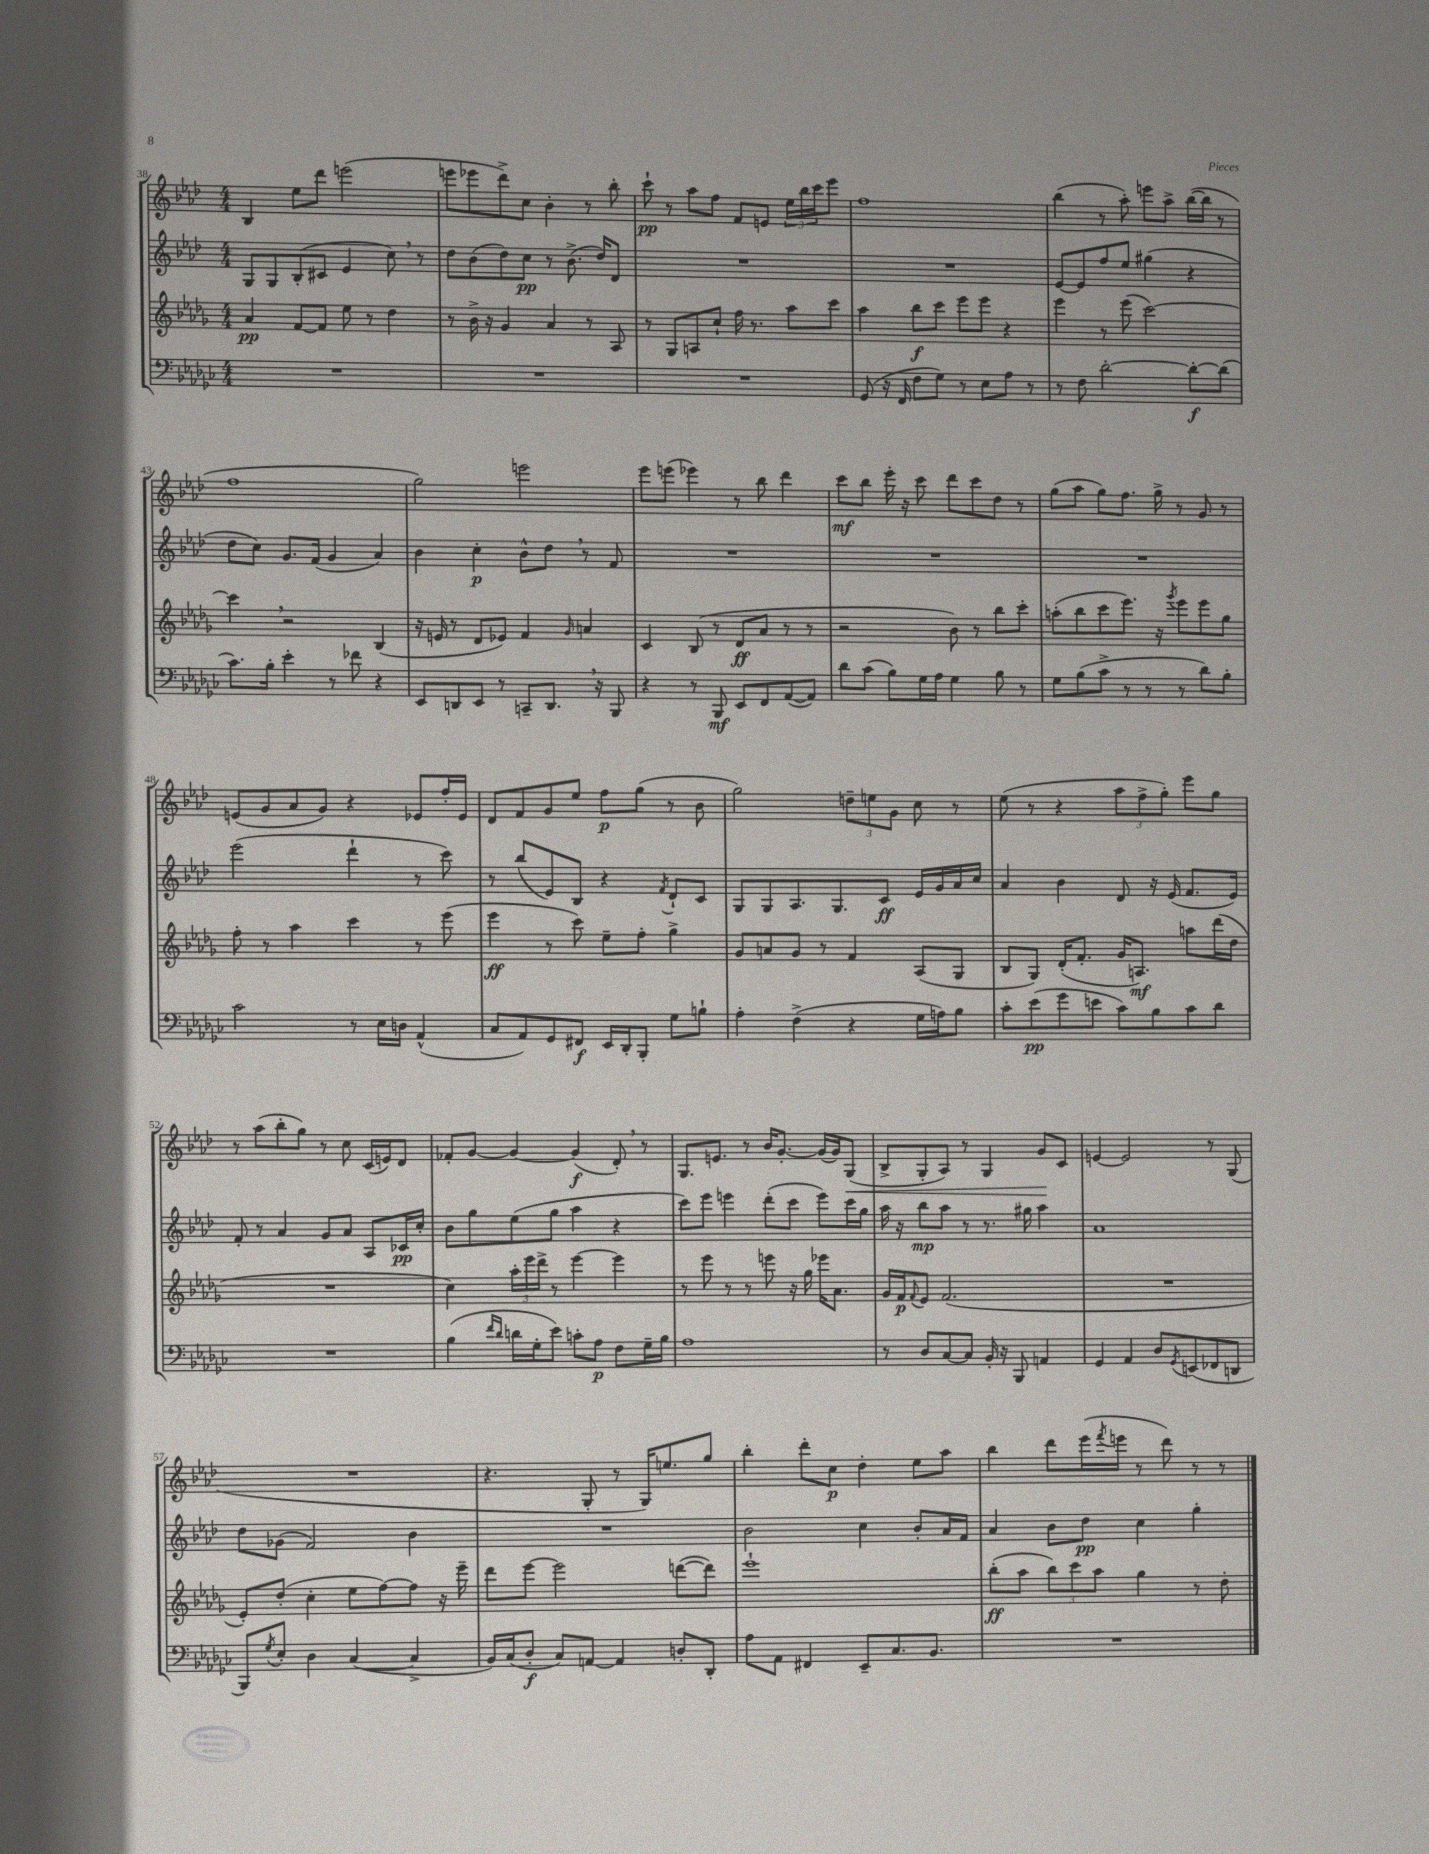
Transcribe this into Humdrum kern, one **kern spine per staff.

**kern	**dynam	**kern	**dynam	**kern	**dynam	**kern	**dynam
*part4	*part4	*part3	*part3	*part2	*part2	*part1	*part1
*staff4	*staff4	*staff3	*staff3	*staff2	*staff2	*staff1	*staff1
*clefF4	*	*clefG2	*	*clefG2	*	*clefG2	*
*k[b-e-a-d-g-c-]	*	*k[b-e-a-d-g-]	*	*k[b-e-a-d-]	*	*k[b-e-a-d-]	*
*M4/4	*	*M4/4	*	*M4/4	*	*M4/4	*
=38	=38	=38	=38	=38	=38	=38	=38
1r	.	4a-/	pp	8G/L	.	4B-/	.
.	.	.	.	8G/	.	.	.
.	.	[8f/L	.	(8B-'/	.	8ee-\L	.
.	.	8f/J]	.	8c#X/J	.	8ddd-\J	.
.	.	8ee-\	.	4e-/	.	(2eeen\	.
.	.	8r	.	.	.	.	.
.	.	4dd-\	.	8cc,\)	.	.	.
.	.	.	.	8r	.	.	.
=39	=39	=39	=39	=39	=39	=39	=39
1r	.	8r	.	8dd-\L	.	8eeen\L	.
.	.	16b-^\	.	(8b-\	.	8eee-X\	.
.	.	16r	.	.	.	.	.
.	.	4g-/	.	8dd-\)	.	8ddd-^\)	.
.	.	.	.	8cc\J	pp	8cc\J	.
.	.	4a-/	.	8r	.	4b-'\	.
.	.	.	.	(8.b-^\	.	.	.
.	.	8r	.	.	.	8r	.
.	.	.	.	16dd-/KL)	.	.	.
.	.	8A-/	.	8d-/J	.	8bb-'\	.
=40	=40	=40	=40	=40	=40	=40	=40
1r	.	8r	.	1r	.	8ccc`\	pp
.	.	8G-/L	.	.	.	8r	.
.	.	8An/	.	.	.	8aa-\L	.
.	.	8cc`/J	.	.	.	8ff\J	.
.	.	16ff\	.	.	.	8f/L	.
.	.	8.r	.	.	.	.	.
.	.	.	.	.	.	8en/J	.
.	.	8aa-\L	.	.	.	24ee-\LL	.
.	.	.	.	.	.	24bb-\	.
.	.	.	.	.	.	24ccc\J	.
.	.	8ccc\J	.	.	.	8eee-\J	.
=41	=41	=41	=41	=41	=41	=41	=41
(8GG-/	.	4aa-\	.	1r	.	1ff	.
16r	.	.	.	.	.	.	.
16FF/	.	.	.	.	.	.	.
8F\L	.	8bb-\L	f	.	.	.	.
8G-\J)	.	8ccc\J	.	.	.	.	.
8r	.	8eee-\L	.	.	.	.	.
8E-\L	.	8eee-\J	.	.	.	.	.
8A-\J	.	4r	.	.	.	.	.
8r	.	.	.	.	.	.	.
=42	=42	=42	=42	=42	=42	=42	=42
8r	.	4eee-\	.	[8e-/L	.	(4bb-\	.
8F\	.	.	.	8e-/]	.	.	.
[2d-'\	.	8r	.	8ff/	.	8r	.
.	.	(8eee-\	.	8ee-/J	.	8aa-'\)	.
.	.	[2ccc\)	.	(4gg#X\	.	8eeen\L	.
.	.	.	.	.	.	8aa-^\J	.
8d-'\L_	f	.	.	4r	.	([16bb-\LL	.
.	.	.	.	.	.	16bb-\JJ]	.
(8d-\J]	.	.	.	.	.	8r	.
!!LO:LB:g=z
=43	=43	=43	=43	=43	=43	=43	=43
8.c-\L)	.	4ccc,\]	.	8dd-\L	.	1ff	.
.	.	.	.	8cc\J)	.	.	.
16B-'\Jk	.	.	.	.	.	.	.
4e-'\	.	2r	.	8.g/L	.	.	.
.	.	.	.	(16f/Jk	.	.	.
8r	.	.	.	4g/	.	.	.
8f-X\	.	.	.	.	.	.	.
4r	.	(4B-/	.	4a-/)	.	.	.
=44	=44	=44	=44	=44	=44	=44	=44
8EE-/L	.	16r	.	4b-\	.	2gg\)	.
.	.	16en/	.	.	.	.	.
8DDn/	.	8r	.	.	.	.	.
8EE-/J	.	8d-/L	.	4cc'\	p	.	.
8r	.	8e-X/J)	.	.	.	.	.
8CCn~/L	.	4f/	.	8b-^^\L	.	2eeen\	.
8.DD,/J	.	.	.	8dd-,\J	.	.	.
.	.	16qqg-/	.	.	.	.	.
.	.	4an/	.	8r	.	.	.
16r	.	.	.	.	.	.	.
8BBB-/	.	.	.	8f/	.	.	.
=45	=45	=45	=45	=45	=45	=45	=45
4r	.	4c/	.	1r	.	8eee-\L	.
.	.	.	.	.	.	(8eeen\J	.
8r	.	(8B-/	.	.	.	4eee-X\)	.
8BBB-/	mf	8r	.	.	.	.	.
8EE-/L	.	8d-/L	ff	.	.	8r	.
8FF/	.	8a-/J	.	.	.	8bb-\	.
([8AA-/	.	8r	.	.	.	4ddd-\	.
8AA-/J])	.	8r	.	.	.	.	.
=46	=46	=46	=46	=46	=46	=46	=46
8d-\L	.	2r	.	1r	.	8ccc\L	mf
(8c-\J	.	.	.	.	.	8bb-\J	.
8B-\L)	.	.	.	.	.	16eee-'\	.
.	.	.	.	.	.	16r	.
16G-\L	.	.	.	.	.	8ccc\	.
16A-\JJ	.	.	.	.	.	.	.
4G-\	.	8b-\)	.	.	.	8ddd-\L	.
.	.	8r	.	.	.	8ccc\	.
8B-\	.	8bb-\L	.	.	.	8dd-\J	.
8r	.	8ccc'\J	.	.	.	8r	.
=47	=47	=47	=47	=47	=47	=47	=47
8G-\L	.	(8aan'\L	.	1r	.	(8gg\L	.
(8B-\	.	8bb-\	.	.	.	8aa-\J	.
8c-^\J	.	8ccc\	.	.	.	8gg\L)	.
8r	.	8.eee-\J)	.	.	.	8.ff\J	.
8r	.	.	.	.	.	.	.
.	.	16r	.	.	.	16gg^\	.
.	.	8qggg-/	.	.	.	.	.
8r	.	8eee-\L	.	.	.	8r	.
8d-\L)	.	8eee-\	.	.	.	8g/	.
8B-'\J	.	8gg-\J	.	.	.	8r	.
!!LO:LB:g=z
=48	=48	=48	=48	=48	=48	=48	=48
2c-\	.	8ff'\	.	(2eee-\	.	(8en/L	.
.	.	8r	.	.	.	8g/	.
.	.	4aa-\	.	.	.	8a-/	.
.	.	.	.	.	.	8g/J)	.
8r	.	4ccc\	.	4ddd-`\	.	4r	.
16E-\LL	.	.	.	.	.	.	.
16Dn\JJ	.	.	.	.	.	.	.
(4AA-^^/	.	8r	.	8r	.	8e-X/L	.
.	.	(8eee-\	.	8ccc\)	.	16ff'/L	.
.	.	.	.	.	.	16e-/JJ	.
=49	=49	=49	=49	=49	=49	=49	=49
8C-/L	.	4eee-\	ff	8r	.	8d-/L	.
8AA-/)	.	.	.	(8bb-/L	.	8f/	.
8GG-/	.	8r	.	8e-/)	.	8g/	.
8FF#X/J	f	8ccc\)	.	8B-/J	.	8ee-/J	.
16EE-/LL	.	8ee-~\L	.	4r	.	8ff\L	p
16DD-'/J	.	.	.	.	.	.	.
8BBB-'/J	.	8ff'\J	.	.	.	(8gg\J	.
.	.	.	.	8qf/	.	.	.
8G-\L	.	4gg-^\	.	8d-`/L	.	8r	.
8Bn`\J	.	.	.	8c/J	.	8b-\	.
=50	=50	=50	=50	=50	=50	=50	=50
4A-'\	.	8g-/L	.	8G/L	.	2gg\)	.
.	.	8an/	.	8G/	.	.	.
(4F^\	.	8g-/J	.	8.A-/	.	.	.
.	.	8r	.	.	.	.	.
.	.	.	.	8.G/	.	.	.
4r	.	4f/	.	.	.	12ddn~\L	.
.	.	.	.	.	.	12een\	.
.	.	.	.	8c/J	ff	.	.
.	.	.	.	.	.	12g\J	.
16G-\LL	.	(8A-/L	.	16e-/LL	.	8cc\	.
16An\J)	.	.	.	16g/	.	.	.
8B-\J	.	8G-/J	.	16a-/	.	8r	.
.	.	.	.	16cc/JJ	.	.	.
=51	=51	=51	=51	=51	=51	=51	=51
8c-'\L	.	8B-/L	.	4a-/	.	(8ee-\	.
(8e-\	pp	8G-/J)	.	.	.	8r	.
8g-\	.	(16d-'/KL	.	4b-\	.	4r	.
.	.	8.f'/J	.	.	.	.	.
8en\J	.	.	.	.	.	.	.
8c-\L)	.	16g-/KL	.	8d-/	.	12aa-\L	.
.	.	8.An/J)	mf	.	.	.	.
.	.	.	.	.	.	12ff^\	.
8B-\	.	.	.	16r	.	.	.
.	.	.	.	.	.	12gg'\J)	.
.	.	.	.	(16e-/	.	.	.
8c-\	.	8aan\L	.	8.f/L	.	8eee-\L	.
8d-\J	.	(16ddd-\L	.	.	.	8gg\J	.
.	.	16dd-\JJ	.	16e-/Jk)	.	.	.
!!LO:LB:g=z
=52	=52	=52	=52	=52	=52	=52	=52
1r	.	1r	.	8f'/	.	8r	.
.	.	.	.	8r	.	(8aa-\L	.
.	.	.	.	4a-/	.	8bb-'\	.
.	.	.	.	.	.	8gg\J)	.
.	.	.	.	8g/L	.	8r	.
.	.	.	.	8a-/J	.	8cc\	.
.	.	.	.	8A-/L	.	(16c/LL	.
.	.	.	.	.	.	16en/J)	.
.	.	.	.	16c-X/L	pp	8d-/J	.
.	.	.	.	16cc'/JJ	.	.	.
=53	=53	=53	=53	=53	=53	=53	=53
(4B-\	.	4cc\)	.	8b-\L	.	8f-X'/L	.
.	.	.	.	8gg\	.	[8g/J	.
16qqf/LL	.	.	.	.	.	.	.
16qqd-/JJ	.	.	.	.	.	.	.
16dn\LL	.	24aa-'\LL	.	(8ee-\	.	4g/_	.
.	.	24eee-\	.	.	.	.	.
16G-'\J	.	.	.	.	.	.	.
.	.	24ddd-^\JJ	.	.	.	.	.
8e-\J)	.	8r	.	8gg\J	.	.	.
8cn'\L	.	[4eee-\	.	4aa-\	.	(4g/]	f
8A-\J	p	.	.	.	.	.	.
8F\L	.	4eee-\]	.	4r	.	8d-',/)	.
16G-~\L	.	.	.	.	.	8r	.
16B-\JJ	.	.	.	.	.	.	.
=54	=54	=54	=54	=54	=54	=54	=54
1A-	.	8r	.	8ccc\L)	.	8.G/L	.
.	.	8eee-\	.	8eee-\J	.	.	.
.	.	.	.	.	.	8.en/J	.
.	.	8r	.	4eeen\	.	.	.
.	.	8r	.	.	.	8r	.
.	.	8eeen\	.	(8ddd-'\L	.	16b-/KL	.
.	.	.	.	.	.	[8.g'/J	.
.	.	16r	.	8ccc\J	.	.	.
.	.	16gg-\	.	.	.	.	.
.	.	16eee-X\KL	.	8eee\L)	.	(16g/LL]	.
.	.	8.a-\J	.	.	.	16g/J)	.
!	!	!	!	!	!	!	!LO:HP:b
.	.	.	.	16ccc\L	.	(8G/J	<
.	.	.	.	16gg\JJ	.	.	.
=55	=55	=55	=55	=55	=55	=55	=55
8r	.	16g-/LL	.	16aa-\	.	8B-^/L	.
.	.	16f/J	p	16r	.	.	.
.	.	8qqf/	.	.	.	.	.
8D-/L	.	8e-/J	.	8bb-\L	mp	8G'/	.
[8C-/	.	(2.f/	.	8aa-\J	.	8A-/J)	.
8C-/J]	.	.	.	8r	.	8r	.
16BB-'/	.	.	.	8.r	.	4G/	.
16r	.	.	.	.	.	.	.
8BBB-/	.	.	.	.	.	.	.
.	.	.	.	16gg#X\	.	.	.
4AAn/	.	.	.	4aa-\	.	8g/L	.
.	.	.	.	.	.	8c/J	[
=56	=56	=56	=56	=56	=56	=56	=56
4GG-/	.	1r	.	1a-	.	[4en/	.
4AA-/	.	.	.	.	.	2e/]	.
8D-/L	.	.	.	.	.	.	.
8qGG-/	.	.	.	.	.	.	.
(8EEn/	.	.	.	.	.	.	.
8FF-X/	.	.	.	.	.	8r	.
8DDn/J	.	.	.	.	.	(8G/	.
!!LO:LB:g=z
=57	=57	=57	=57	=57	=57	=57	=57
8BBB-/L)	.	8e-'/L)	.	8dd-\L	.	1r	.
8qG-/	.	.	.	.	.	.	.
8E-'/J	.	(8dd-'/J	.	(8g-X\J	.	.	.
4D-\	.	4cc'\	.	2f/)	.	.	.
([4C-/	.	8ee-\L	.	.	.	.	.
.	.	[8ff\)	.	.	.	.	.
4C-^/]	.	8ff\J]	.	4b-\	.	.	.
.	.	16r	.	.	.	.	.
.	.	16eee-~\	.	.	.	.	.
=58	=58	=58	=58	=58	=58	=58	=58
16BB-/LL)	.	8ddd-\L	.	1r	.	4.r	.
(16C-/J	.	.	.	.	.	.	.
8D-'/J	f	[8eee-\J	.	.	.	.	.
8C-/L)	.	2eee-\]	.	.	.	.	.
[8AAn/J	.	.	.	.	.	8G'/	.
4AA/]	.	.	.	.	.	8r	.
.	.	.	.	.	.	16G/KL)	.
.	.	.	.	.	.	8.een/	.
8Dn'/L	.	([8dddn\L	.	.	.	.	.
8DD-'/J	.	8ddd\J])	.	.	.	8gg/J	.
=59	=59	=59	=59	=59	=59	=59	=59
8A-\L	.	1eee-`	.	2b-\	.	4bb-'\	.
8AA-\J	.	.	.	.	.	.	.
4FF#X/	.	.	.	.	.	8ddd-'\L	.
.	.	.	.	.	.	8cc\J	p
8EE-~/L	.	.	.	4cc\	.	4dd-'\	.
8.C-/	.	.	.	.	.	.	.
.	.	.	.	8b-'/L	.	8ee-\L	.
8.BB-/J	.	.	.	.	.	.	.
.	.	.	.	16a-/L	.	8aa-\J	.
.	.	.	.	16f/JJ	.	.	.
=60	=60	=60	=60	=60	=60	=60	=60
1r	.	(8bb-'\L	ff	4a-/	.	4bb-\	.
.	.	8aa-\J	.	.	.	.	.
.	.	12bb-\L)	.	8b-\L	.	8ddd-\L	.
.	.	12ccc\	.	.	.	.	.
.	.	.	.	8dd-\J	pp	(16eee-\L	.
.	.	12aa-\J	.	.	.	.	.
.	.	.	.	.	.	8qfff/	.
.	.	.	.	.	.	16eeen\JJ	.
.	.	4gg-\	.	4cc\	.	8r	.
.	.	.	.	.	.	8ddd-\)	.
.	.	8r	.	4gg'\	.	8r	.
.	.	8dd-'\	.	.	.	8r	.
==	==	==	==	==	==	==	==
*-	*-	*-	*-	*-	*-	*-	*-
